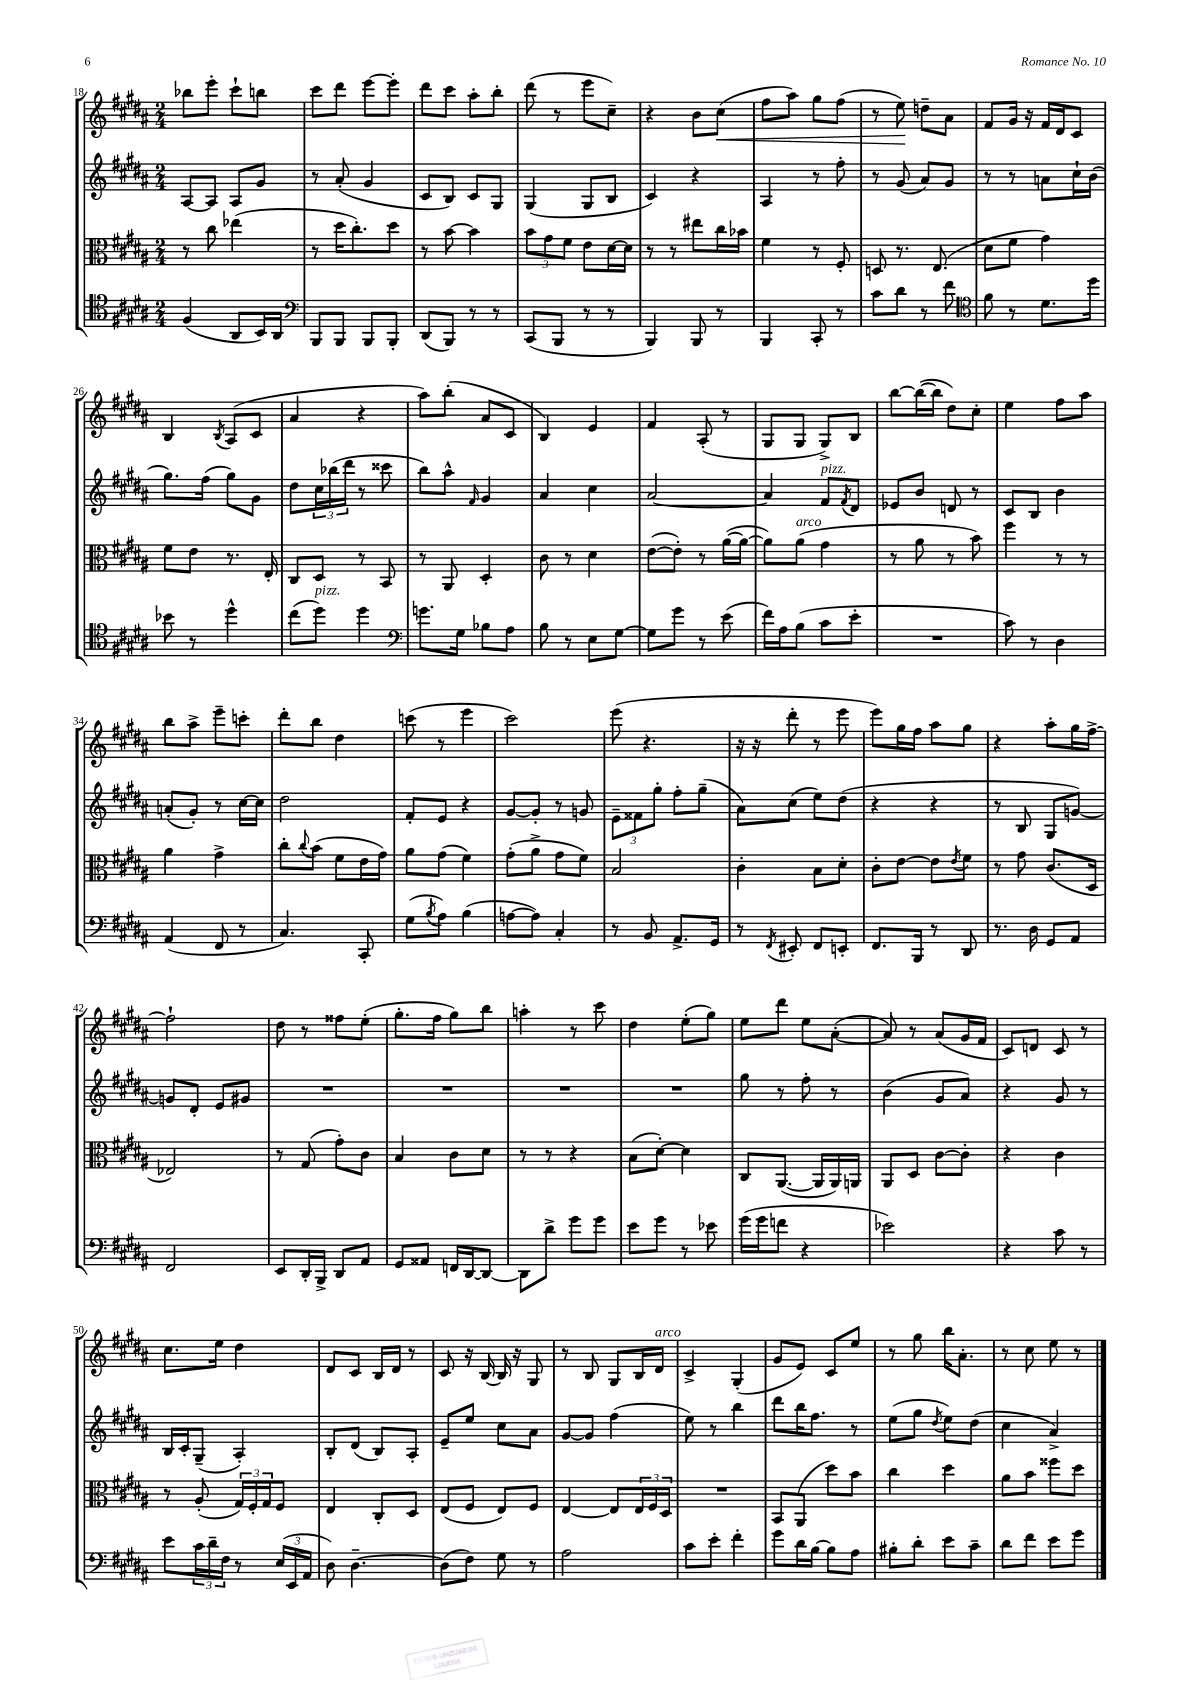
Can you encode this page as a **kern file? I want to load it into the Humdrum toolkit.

**kern	**kern	**kern	**kern
*staff4	*staff3	*staff2	*staff1
*clefC4	*clefC3	*clefG2	*clefG2
*k[f#c#g#d#a#]	*k[f#c#g#d#a#]	*k[f#c#g#d#a#]	*k[f#c#g#d#a#]
*M2/4	*M2/4	*M2/4	*M2/4
(4F#/	8r	[8A#/L	8bb-\L
.	8cc#\	8A#/]J	8eee'\J
8AA#/L	(4ee-\	8A#/L	8ccc#`\L
16BB/L)	.	8g#/J	8bb\J
16AA#/JJ	.	.	.
=	=	=	=
*clefF4	*	*	*
8BBB/L	8r	8r	8ccc#\L
8BBB/J	16dd#\LK	(8a#'/	8ddd#\J
.	8.cc#'\)	.	.
8BBB/L	.	4g#/	[8eee\L
8BBB'/J	8dd#\J	.	8eee'\]J
=	=	=	=
(8DD#/L	8r	8c#/L	8ddd#\L
8BBB/J)	[8b\	8B/J)	8ccc#\J
8r	4b\]	8c#/L	8aa#'\L
8r	.	8G#/J	8bb'\J
=	=	=	=
(8CC#/L	12b\L	(4G#/	(8ddd#\
.	12g#\	.	.
8BBB/J	.	.	8r
.	12f#\J	.	.
8r	8e\L	8G#/L	8eee\L
8r	[16d#\L	8B/J	8cc#~\J)
.	16d#\]JJ	.	.
=	=	=	=
4BBB/)	8r	4c#/)	4r
.	8r	.	.
8BBB/	8ee#\L	4r	8b\L
8r	16cc#\L	.	(8cc#\J
.	16b-\JJ	.	.
=	=	=	=
4BBB/	4f#\	4A#/	8ff#\L
.	.	.	8aa#\J)
8CC#'/	8r	8r	8gg#\L
8r	8F#'/	8ff#'\	(8ff#\J
=	=	=	=
8c#\L	8D/	8r	8r
8d#\J	8.r	(8g#/	8ee\)
8r	.	8a#/L)	8dd~\L
.	(8.E/	.	.
8f#\	.	8g#/J	8a#\J
=	=	=	=
*clefC4	*	*	*
8f#\	8d#\L	8r	8f#/L
8r	8f#\J	8r	16g#/Jk
.	.	.	16r
8.d#\L	4g#\)	8a\L	16f#/LL
.	.	.	16d#/J
.	.	16cc#`\L	8c#/J
16dd#\Jk	.	(16b\JJ	.
=	=	=	=
8b-\	8f#\L	8.gg#\L)	4B/
8r	8e\J	.	.
.	.	(16ff#\Jk	.
.	.	.	8qB/
4dd#^^\	8.r	8gg#\L)	(8A#/L
.	.	8g#\J	8c#/J
.	16E'/	.	.
=	=	=	=
(8cc#\L	8C#/L	8dd#\L	4a#/
8dd#\J)	8D#/J	24cc#\L	.
.	.	(24bb-\	.
.	.	24ddd#\JJ	.
4dd#\	8r	8r	4r
.	8BB/	8ccc##\	.
=	=	=	=
*clefF4	*	*	*
8.g\L	8r	8bb\L)	8aa#\L)
.	8AA#/	8aa#^^\J	(8bb'\J
16G#\Jk	.	.	.
.	.	16qqf#/	.
8B-\L	4D#'/	4g#/	8a#/L
8A#\J	.	.	8c#/J
=	=	=	=
8B\	8c#\	4a#/	4B/)
8r	8r	.	.
8E\L	4d#\	4cc#\	4e/
[8G#\J	.	.	.
=	=	=	=
8G#\]L	([8e\L	[2a#/	4f#/
8g#\J	8e'\]J)	.	.
8r	8r	.	(8A#'/
(8e\	([16a#\LL	.	8r
.	16a#\_JJ	.	.
=	=	=	=
16f#\LL)	8a#\]L)	4a#/]	8G#/L
16A#\J	.	.	.
(8B\J	(8a#\J	.	8G#/J
8c#\L	4g#\	8f#/L	8G#^/L)
.	.	8qf#/	.
8e'\J	.	8d#/J	8B/J
=	=	=	=
2r	8r	8e-/L	[8bb\L
.	8a#\	8b/J	(16bb\_L
.	.	.	16bb\]JJ
.	8r	8d/	8dd#\L)
.	8b\)	8r	8cc#'\J
=	=	=	=
8c#\)	4ff#\	8c#/L	4ee\
8r	.	8B/J	.
4D#\	8r	4b\	8ff#\L
.	8r	.	8aa#\J
=	=	=	=
(4AA#/	4a#\	(8a'/L	8bb\L
.	.	8g#'/J)	8aa#^\J
8FF#/	4g#^\	8r	8eee~\L
8r	.	[16cc#\LL	8ccc'\J
.	.	16cc#\]JJ	.
=	=	=	=
4.C#/)	8cc#'\L	2dd#\	8ddd#'\L
.	8qqcc#/	.	.
.	(8b\J	.	8bb\J
.	8f#\L	.	4dd#\
8CC#'/	16e\L	.	.
.	16g#\JJ)	.	.
=	=	=	=
(8G#\L	8a#\L	8f#'/L	(8ccc\
8qB/	.	.	.
8A#\J)	(8g#\J	8e/J	8r
(4B\	4f#\)	4r	4eee\
=	=	=	=
[8A\L	(8g#'\L	[8g#/L	2ccc#\)
8A\]J)	8a#^\J	8g#'/]J	.
4C#'/	8g#\L	8r	.
.	8f#\J)	8g/	.
=	=	=	=
8r	2B/	12e~\L	(8eee\
.	.	12f##\	.
8BB/	.	.	4.r
.	.	12gg#'\J	.
8.AA#^/L	.	8ff#'\L	.
.	.	(8gg#~\J	.
16GG#/Jk	.	.	.
=	=	=	=
8r	4c#'\	8a#\L)	16r
.	.	.	16r
8qFF#/	.	.	.
8EE#'/	.	(8cc#\J	8ddd#'\
8FF#/L	8B\L	8ee\L)	8r
8EE'/J	8d#'\J	(8dd#\J	8eee\
=	=	=	=
8.FF#/L	8c#'\L	4r	8eee\L)
.	[8e\J	.	16gg#\L
16BBB/Jk	.	.	16ff#\JJ
8r	8e\]L	4r	8aa#\L
.	8qe/	.	.
8DD#/	8f#\J	.	8gg#\J
=	=	=	=
8.r	8r	8r	4r
.	8g#\	8B/	.
16D#\	.	.	.
8GG#/L	(8.c#/L	8G#/L	8aa#'\L
8AA#/J	.	[8g/J)	16gg#\L
.	16D#/Jk	.	[16ff#^\JJ
=	=	=	=
2FF#/	2E-/)	8g/]L	2ff#`\]
.	.	8d#'/J	.
.	.	8e/L	.
.	.	8g#/J	.
=	=	=	=
8EE/L	8r	2r	8dd#\
16DD#'/L	(8G#/	.	8r
16BBB^/JJ	.	.	.
8DD#/L	8g#'\L)	.	8ff##\L
8AA#/J	8c#\J	.	(8ee'\J
=	=	=	=
8GG#/L	4B/	2r	8.gg#'\L
8AA##/J	.	.	.
.	.	.	16ff#\Jk
16FF/LL	8c#\L	.	8gg#\L)
[16DD#/J	.	.	.
8DD#/_J	8d#\J	.	8bb\J
=	=	=	=
8DD#\]L	8r	2r	4aa'\
8d#^\J	8r	.	.
8g#\L	4r	.	8r
8g#\J	.	.	8ccc#\
=	=	=	=
8e\L	(8B\L	2r	4dd#\
8g#\J	[8d#'\J)	.	.
8r	4d#\]	.	(8ee'\L
8e-\	.	.	8gg#\J)
=	=	=	=
(16g#\LL	8C#/L	8gg#\	8ee\L
16g#\J	.	.	.
8f\J	([8.AA#/J	8r	8ddd#\J
4r	.	8ff#'\	8ee\L
.	16AA#/]LL	.	.
.	16AA#/)	8r	([8a#'\J
.	16AA/JJ	.	.
=	=	=	=
2e-\)	8AA#/L	(4b\	8a#/])
.	8D#/J	.	8r
.	[8c#\L	8g#/L	(8a#/L
.	8c#'\]J	8a#/J)	16g#/L
.	.	.	16f#/JJ
=	=	=	=
4r	4r	4r	8c#/L)
.	.	.	8d/J
8c#\	4c#\	8g#/	8c#/
8r	.	8r	8r
=	=	=	=
8e\L	8r	16B/LL	8.cc#\L
.	.	16c#'/J	.
24c#\L	(8A#'/	(8G#~/J	.
24d#~\	.	.	.
.	.	.	16ee\Jk
24F#\JJ	.	.	.
8r	24G#/LL)	4A#'/)	4dd#\
.	24F#'/	.	.
.	24G#/J	.	.
(24E/LL	8F#/J	.	.
24EE/	.	.	.
24AA#/JJ	.	.	.
=	=	=	=
8D#\)	4E/	8B'/L	8d#/L
[4.D#~\	.	(8d#/J	8c#/J
.	8C#'/L	8B/L)	16B/LL
.	.	.	16d#/JJ
.	8D#/J	8A#'/J	8r
=	=	=	=
(8D#\]L	(8E/L	8e~/L	8c#/
8F#\J)	8F#/J	8ee/J	16r
.	.	.	[16B/
8G#\	8E/L)	8cc#\L	16B/]
.	.	.	16r
8r	8F#/J	8a#\J	8G#/
=	=	=	=
2A#\	[4E/	[8g#/L	8r
.	.	8g#/]J	8B/
.	8E/]L	(4ff#\	8G#/L
.	24E/L	.	16B/L
.	24F#/	.	.
.	.	.	16d#/JJ
.	24D#/JJ	.	.
=	=	=	=
8c#\L	2r	8ee\)	4c#^/
8e'\J	.	8r	.
4f#'\	.	4bb\	(4G#'/
=	=	=	=
8g#\L	8BB/L	8ddd#\L	8g#/L
16d#\L	(8AA#/J	16bb\K	8e/J)
[16B\JJ	.	8.ff#\J	.
8B\]L	8dd#\L)	.	8c#/L
8A#\J	8b\J	8r	8ee/J
=	=	=	=
8B#'\L	4cc#\	(8ee\L	8r
8d#'\J	.	8gg#\J	8gg#\
.	.	8qdd#/	.
8e\L	4dd#\	8ee\L)	16bb\LK
.	.	.	8.a#'\J
8c#~\J	.	(8dd#\J	.
=	=	=	=
8d#\L	8a#\L	4cc#\	8r
8f#\J	8b\J	.	8cc#\
8e\L	8ff##\L	4a#^/)	8ee\
8g#\J	8dd#\J	.	8r
==	==	==	==
*-	*-	*-	*-
